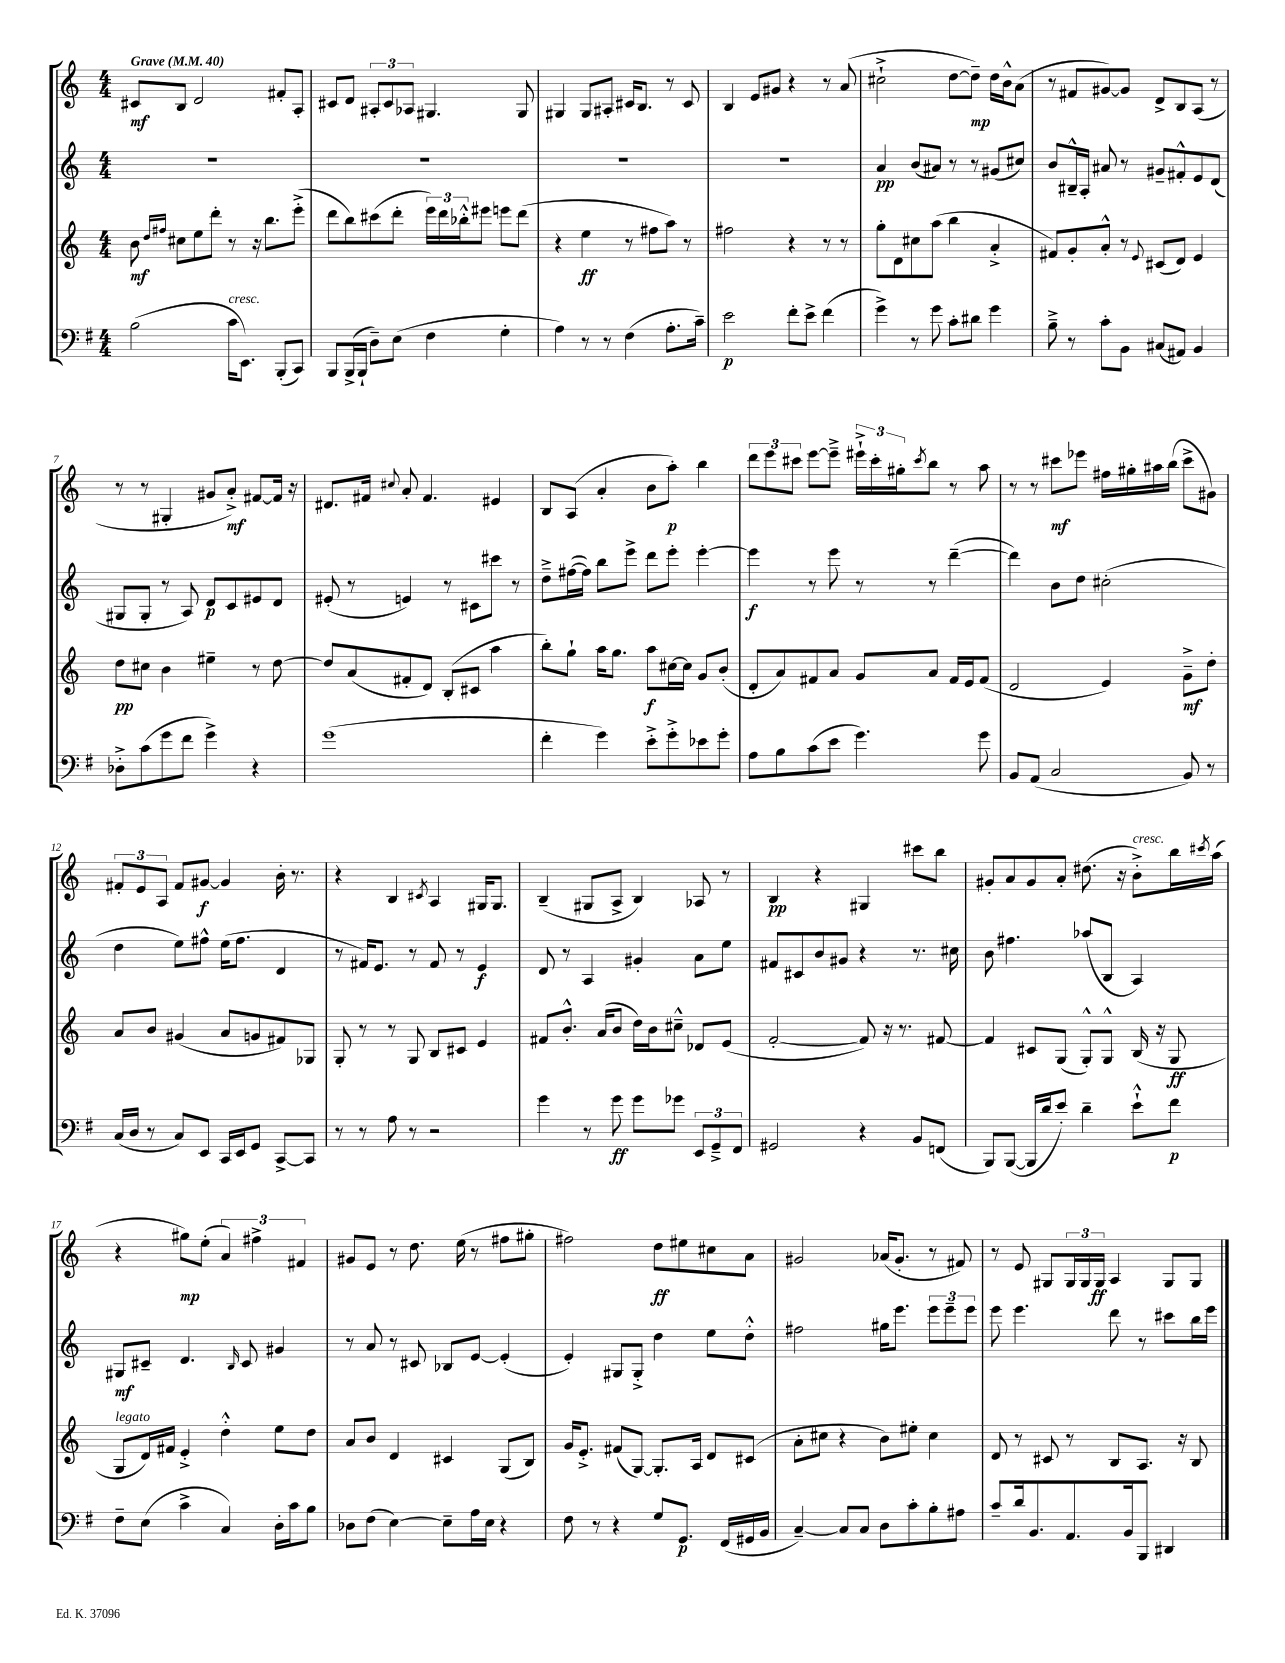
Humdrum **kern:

**kern	**kern	**kern	**kern
*staff4	*staff3	*staff2	*staff1
*clefF4	*clefG2	*clefG2	*clefG2
*k[f#]	*k[]	*k[]	*k[]
*M4/4	*M4/4	*M4/4	*M4/4
*MM40	*MM40	*MM40	*MM40
(2B	8b	1r	8c#
.	16qqdd	.	.
.	16qqff#	.	.
.	8cc#	.	8B
.	8ee	.	2d
.	8ddd'	.	.
16c	8r	.	.
8.EE)	.	.	.
.	16r	.	.
.	8.bb	.	.
(8BBB'	.	.	8f#'
8CC)	(8eee'^	.	8A'
=	=	=	=
8BBB	8ddd	1r	8c#
(16BBB^	8bb)	.	8d
16BBB`	.	.	.
8D~)	(8ccc#	.	12A#'
.	.	.	12c#
(8E	8ddd'	.	.
.	.	.	12A-
4F#	24eee)	.	4.G#
.	24ddd	.	.
.	24bb-'^^	.	.
.	8eee#	.	.
4G'	8eee	.	.
.	(8ddd	.	8G#
=	=	=	=
4A)	4r	1r	4G#
8r	4ee	.	8G#
8r	.	.	8A#'
(4F#	8r	.	16c#
.	.	.	8.B
.	8ff#	.	.
8.A'	8aa)	.	8r
.	8r	.	8c#
16c~)	.	.	.
=	=	=	=
2e	2ff#	1r	4B
.	.	.	8e
.	.	.	8g#
8f#'	4r	.	4r
8e^	.	.	.
(4f#	8r	.	8r
.	8r	.	(8a
=	=	=	=
4g^)	8gg'	4a	2cc#`^
.	8d	.	.
8r	8cc#	(8b	.
8g	(8aa	8a#)	.
8c'	4bb	8r	[8dd
8d#	.	8r	8dd~])
4g	4a'^	(8g#	16dd
.	.	.	16b^^
.	.	8cc#)	(8a
=	=	=	=
8B~^	8f#)	8b	8r
8r	8g'	16B#~^^	8f#
.	.	16A'	.
8c'	8a'^^	8a#	[8g#)
8BB	8r	8r	8g#]
.	8qqe	.	.
(8C#	(8c#	8g#~	8d^
8AA#)	8d)	8f#'^^	8B
4BB	4e	8e	(8A
.	.	(8d	8r
=	=	=	=
8D-'^	8dd	8G#	8r
(8c	8cc#	8G#'	8r
8g	4b	8r	4G#'
8f#	.	8A)	.
4g^)	4ee#~	8d	8g#
.	.	8c	8a'^)
4r	8r	8e#	[8f#
.	[8dd	8d	16f#]
.	.	.	16r
=	=	=	=
(1g	8dd]	(8e#'	8.d#
.	(8a	8r	.
.	.	.	16f#
.	.	.	8qqcc#
.	8f#'	4e)	8a'
.	8d)	.	4.f#
.	(8B'	8r	.
.	8c#	8c#	.
.	4aa	8ccc#	4e#
.	.	8r	.
=	=	=	=
4f#'	8bb')	8dd~^	8B
.	8gg`	([16ff#	(8A
.	.	16ff#])	.
4g)	16aa	8bb	4a'
.	8.gg	.	.
.	.	8eee^	.
8e'^	8aa	8ddd	8b
8g'^	[16cc#	8eee'	8aa')
.	16cc#]	.	.
8e-	8g	[4eee'	4bb
8g'	(8b'	.	.
=	=	=	=
8A	8d'	4eee]	12ddd
.	.	.	12eee
8B	8a)	.	.
.	.	.	12ccc#
(8c	8f#	8r	[8eee
8e	8a	8eee	8eee~^]
4.g)	8g	8r	24eee#`^
.	.	.	24ccc#'
.	.	.	24gg#'
.	.	.	8qccc#
.	8a	8r	8bb
.	16f#	([4ddd~	8r
.	16e	.	.
8g	(8f#	.	8aa
=	=	=	=
8BB	2d	4ddd])	8r
(8AA	.	.	8r
2C	.	8b	8ccc#
.	.	8dd	8eee-
.	4e)	(2cc#'	16ff#
.	.	.	16gg#'
.	.	.	16aa#
.	.	.	(16bb
8BB)	8g~^	.	8ccc#^
8r	8dd'	.	8g#)
=	=	=	=
(16C	8a	4dd	12f#'
16D	.	.	.
.	.	.	12e
8r	8b	.	.
.	.	.	12A
8C)	(4g#	8ee)	8f#
8EE	.	8ff#^^	[8g#
16CC	8a	(16ee	4g#]
16EE	.	8.ff#	.
8GG	8g	.	.
[8CC^	8f#)	4d	16b'
.	.	.	8.r
8CC]	8G-	.	.
=	=	=	=
8r	8G'	8r	4r
8r	8r	16f#)	.
.	.	8.e	.
8A	8r	.	4B
8r	8G	8r	.
.	.	.	8qc#
2r	8B	8f#	4A
.	8c#	8r	.
.	4e	4e	16G#
.	.	.	8.G#
=	=	=	=
4g	8f#	8d	(4B~
.	8.b'^^	8r	.
8r	.	4A	8G#
.	(16a	.	.
8g	8b	.	8A^
8g	16dd)	4g#'	4B)
.	16b	.	.
8g-	8cc#~^^	.	.
12EE	8d-	8a	8A-
12GG~^	.	.	.
.	(8e	8ee	8r
12FF#	.	.	.
=	=	=	=
2GG#	[2f'	8f#	4B
.	.	8c#	.
.	.	8b	4r
.	.	8g#	.
4r	8f])	4r	4G#
.	16r	.	.
.	8.r	.	.
8BB	.	8.r	8ccc#
(8FF	[8f#	.	8bb
.	.	16cc#	.
=	=	=	=
8BBB)	4f#]	8b	8g#'
([8BBB	.	4.ff#	8a
16BBB]	8c#	.	8g#
16d	.	.	.
8e')	(8G	.	8a'
4d~	8G'^^)	(8aa-	(8.dd#
.	8G^^	8B	.
.	.	.	16r
8e`^^	(16B	4A)	8b'^)
.	16r	.	.
8f#	8G	.	16bb
.	.	.	8qccc#
.	.	.	(16aa
=	=	=	=
8F#~	8G	8G#	4r
(8E	16d)	8c#~	.
.	16f#	.	.
4c^	4e'^	4.d	8gg#)
.	.	.	(8ee'
4C)	4dd'^^	.	6a)
.	.	16qqB	.
.	.	8c#	.
.	.	.	6ff#^
16D'	8ee	4g#	.
16c	.	.	.
.	.	.	6f#
8B	8dd	.	.
=	=	=	=
8D-	8a	8r	8g#
(8F#	8b	8a	8e
[4E)	4d	8r	8r
.	.	8c#	8.dd
8E~]	4c#	8B-	.
.	.	.	(16ee
16A	.	[8e	8r
16E	.	.	.
4r	(8G	(4e']	8ff#
.	8B)	.	8gg#'
=	=	=	=
8F#	16g	4e')	2ff#)
.	8.e'^	.	.
8r	.	.	.
4r	(8f#	8G#	.
.	[8G)	8G#'^	.
8G	8.G']	4dd	8dd
8.GG	.	.	8ee#
.	16A	.	.
.	8d	8ee	8cc#
(16FF#	.	.	.
16GG#	(8c#	8dd'^^	8a
16BB	.	.	.
=	=	=	=
[4C~)	8a'	2ff#	2g#
.	8cc#	.	.
8C]	4r	.	.
8C	.	.	.
8D	8b)	16gg#	(16a-
.	.	8.eee	8.g#'
8c'	8ee#'	.	.
8B'	4cc#	12eee	8r
.	.	12eee~	.
8A#	.	.	8f#)
.	.	12eee	.
=	=	=	=
8c~	8d	8eee	8r
16d	8r	4.eee	8e
8.BB	.	.	.
.	8c#	.	8G#
8.AA	8r	.	24G#
.	.	.	24G#
.	.	.	24G#
.	8B	8ddd	4A
16BB	.	.	.
8BBB	8.A	8r	.
4DD#	.	8ccc#	8G#
.	16r	.	.
.	8B	16bb	8G#
.	.	16eee	.
==	==	==	==
*-	*-	*-	*-
